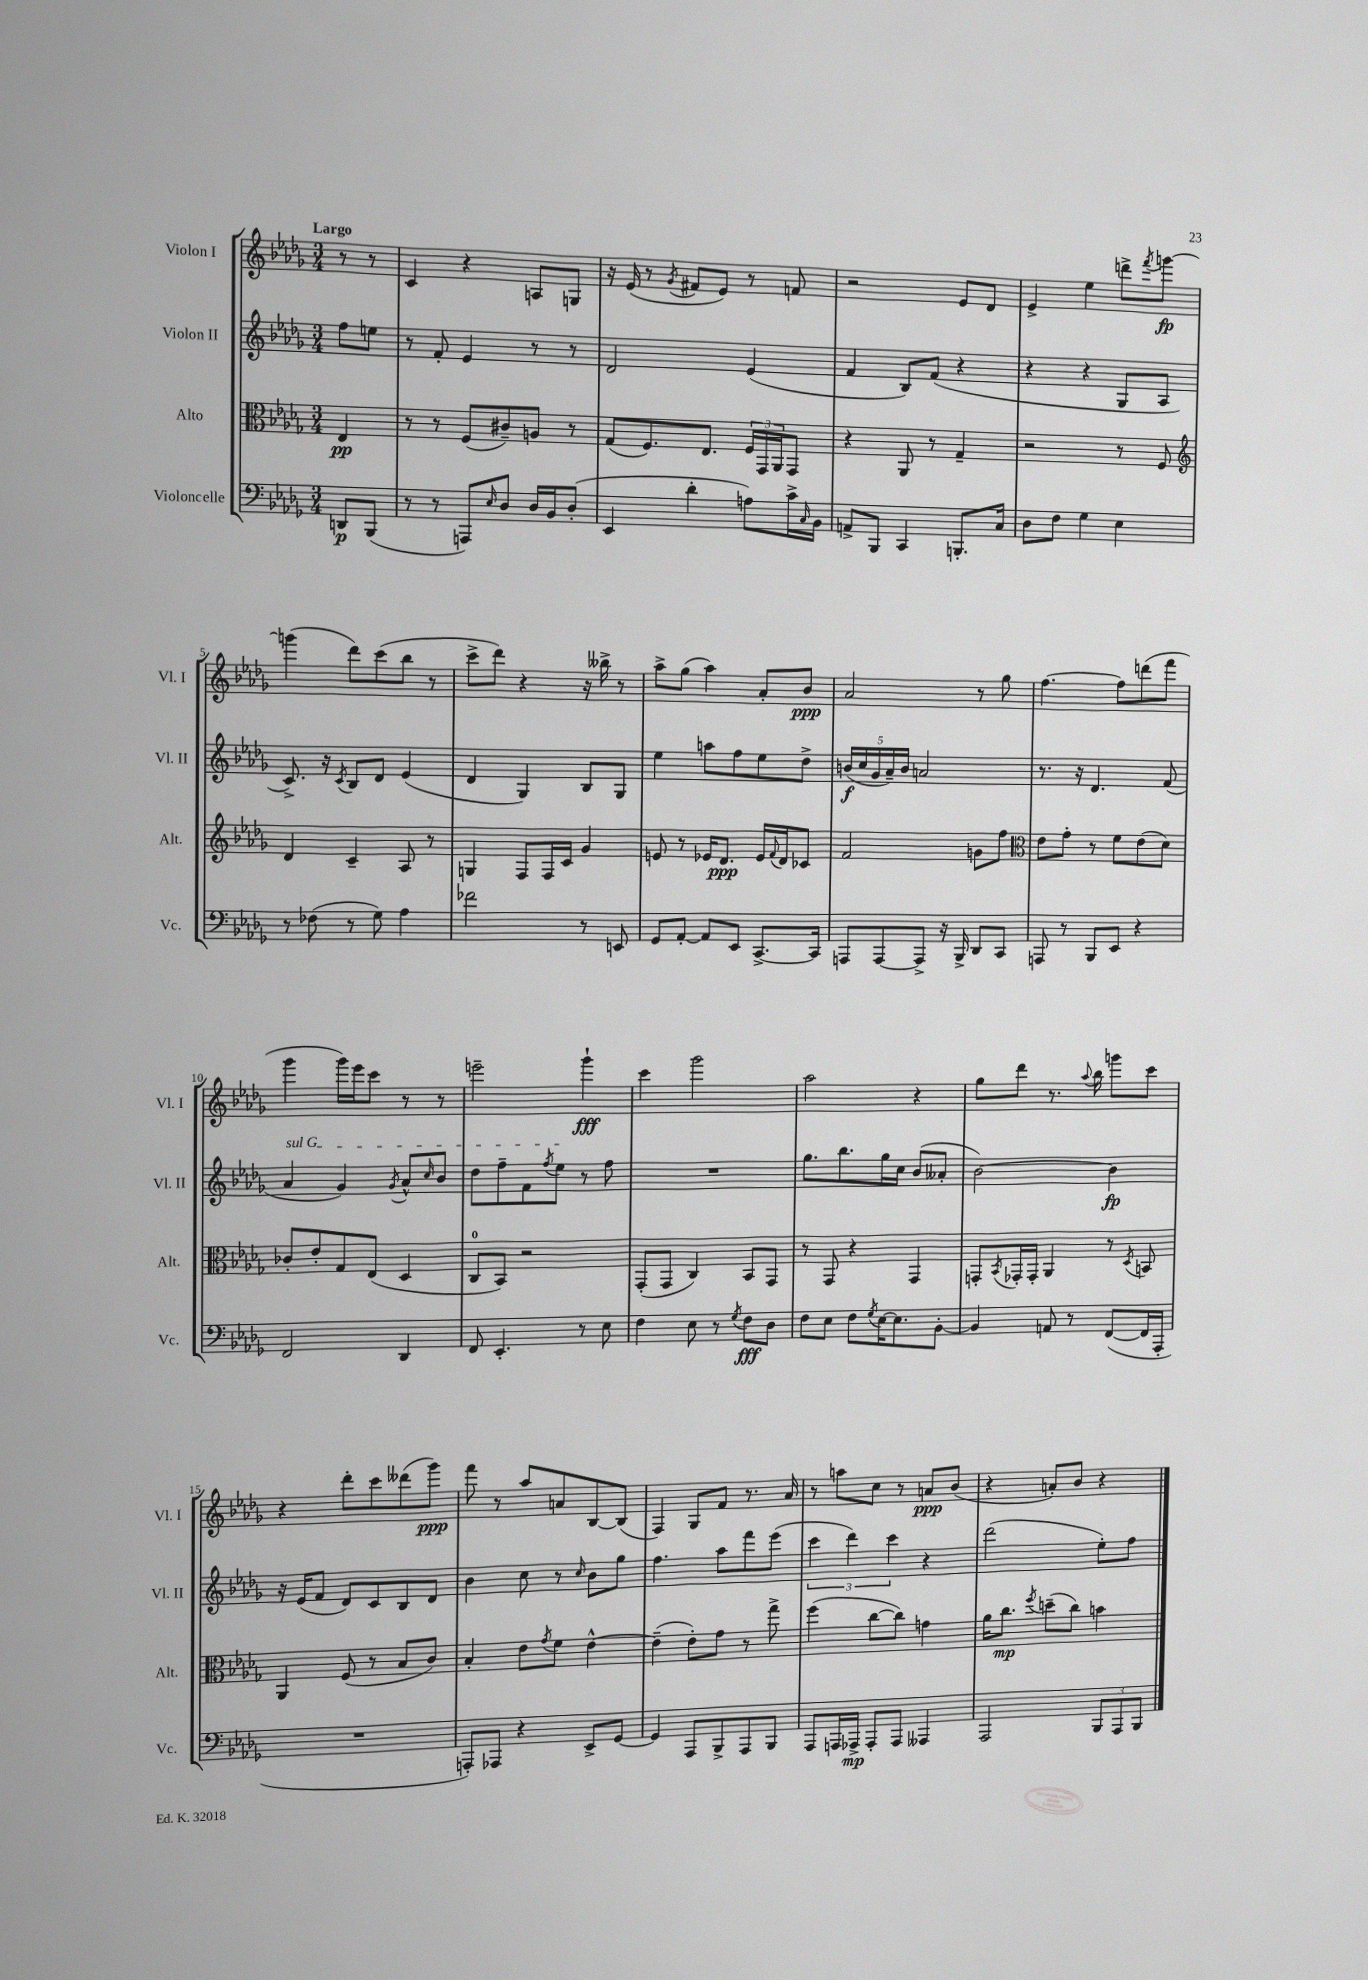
<<
\new StaffGroup <<
\new Staff = "s0" \with { instrumentName = "Violon I" shortInstrumentName = "Vl. I" } {
    \clef treble \key des \major \numericTimeSignature \time 3/4 \partial 4 \tempo "Largo"
    r8 r8 |
    c'4 r4 a8 g8 |
    r16 ees'16( r8 \acciaccatura { ges'8 } fis'8 ees'8) r8 f'8 |
    r2 ees'8 des'8 |
    ees'4-> ees''4 d'''8-> \acciaccatura { f'''8 } g'''8~\fp |
    g'''4( des'''8) c'''8( bes''8 r8 |
    c'''8-> des'''8) r4 r16 beses''16-> r8 |
    aes''8-> ges''8( aes''4) aes'8-. bes'8\ppp |
    aes'2 r8 ges''8 |
    f''4.~ f''8 d'''8( f'''8 |
    ges'''4 ges'''16) ees'''16 c'''8 r8 r8 |
    e'''2-- ges'''4-!\fff |
    c'''4 ges'''2 |
    aes''2 r4 |
    ges''8 des'''8 r8. \appoggiatura { aes''8 } bes''16 g'''8 c'''8 |
    r4 des'''8-. c'''8 deses'''8( ges'''8\ppp) |
    f'''8 r8 aes''8 a'8 bes8~ bes8( |
    f4) ges8 f'8 r8. aes'16 |
    r8 a''8 c''8 r8 a'8\ppp bes'8( |
    r4 a'8-.) bes'8 r4 \bar "|." |
}
\new Staff = "s1" \with { instrumentName = "Violon II" shortInstrumentName = "Vl. II" } {
    \clef treble \key des \major \numericTimeSignature \time 3/4 \partial 4
    f''8 e''8 |
    r8 f'8-. ees'4 r8 r8 |
    des'2 ees'4( |
    f'4 bes8) f'8( r4 |
    r4 r4 ges8 aes8 |
    c'8.->) r16 \acciaccatura { c'8 } bes8 des'8 ees'4( |
    des'4 ges4) bes8 ges8 |
    ees''4 a''8 f''8 ees''8 des''8-> |
    \tuplet 5/4 { b'16\f( c''16 ges'16 aes'16--) b'16 } a'2 |
    r8. r16 des'4. f'8( |
    \once \override TextSpanner.bound-details.left.text = \markup { \italic "sul G" } aes'4\startTextSpan ges'4) \acciaccatura { ges'8 } aes'8-^ \grace { c''16 } bes'8 |
    des''8 f''8-- f'8 \acciaccatura { f''8 } ees''8\stopTextSpan r8 f''8 |
    R2. |
    ges''8. bes''8. ges''16 c''16 bes'8( aeses'8-. |
    bes'2~) bes'4\fp |
    r16 ees'16( f'8 des'8) c'8 bes8 des'8 |
    bes'4 c''8 r8 \grace { c''16 } bes'8 ges''8 |
    f''4. aes''8 f'''8 ees'''8( |
    \tuplet 3/2 { c'''4 des'''4) c'''4 } r4 |
    des'''2( ees''8-.) f''8 \bar "|." |
}
\new Staff = "s2" \with { instrumentName = "Alto" shortInstrumentName = "Alt." } {
    \clef alto \key des \major \numericTimeSignature \time 3/4 \partial 4
    ees4\pp |
    r8 r8 f8( cis'8--) a8 r8 |
    ges8( f8.) ees8. \tuplet 3/2 { f16 ges,16 aes,16 } ges,8 |
    r4 aes,8 r8 ges4-- |
    r2 r8 f8 |
    \clef treble des'4 c'4-- aes8 r8 |
    g4 f8 f16 c'16 ges'4 |
    e'8 r8 ees'16 des'8.\ppp ees'16 \appoggiatura { f'8 } des'16 ces'8 |
    f'2 g'8 f''8 |
    \clef alto ees'8 ges'8-. r8 f'8 ees'8( des'8) |
    ces'8-. ees'8-. ges8 ees8( des4 |
    c8-0 bes,8) r2 |
    ges,8-.( ges,8 c4) bes,8 ges,8 |
    r8 ges,8 r4 ges,4 |
    g,8-. \acciaccatura { bes,8 } ges,16-. ges,16-. aes,4 r8 \acciaccatura { des8 } b,8 |
    aes,4 f8( r8 bes8 c'8) |
    bes4-. ees'8 \acciaccatura { ges'8 } f'8 ees'4~-^ |
    ees'4--( ees'8-.) ges'8 r8 ges''8-> |
    f''4( c''8~ c''8) g'4 |
    aes'16 c''8.\mp \acciaccatura { f''8 } d''8--( c''8) b'4 \bar "|." |
}
\new Staff = "s3" \with { instrumentName = "Violoncelle" shortInstrumentName = "Vc." } {
    \clef bass \key des \major \numericTimeSignature \time 3/4 \partial 4
    d,8\p bes,,8( |
    r8 r8 a,,8) \grace { ees16 } des8 des16 bes,16 des8-.( |
    ees,4 des'4-. a8) c'16-> \grace { c16 } bes,16 |
    a,8-> bes,,8 c,4 b,,8.-. c16 |
    des8 f8 ges4 ees4 |
    r8 fes8( r8 ges8) aes4 |
    fes'2 r8 e,8 |
    ges,8 aes,8~-. aes,8 ees,8 c,8.~-> c,16 |
    a,,8 a,,8~ a,,8-> r16 bes,,16-> des,8 c,8 |
    a,,8 r8 bes,,8 ees,8 r4 |
    f,2 des,4 |
    f,8 ees,4.-. r8 ees8 |
    f4 ees8 r8 \acciaccatura { ges8 } f8\fff des8 |
    f8 ees8 f8 \acciaccatura { ges8 } ees16~ ees8. bes,8~-. |
    bes,4 a,8 r8 f,8~( f,16 aes,,16-. |
    R2. |
    a,,8-.) aes,,8 r4 ees,8-> ges,8~ |
    ges,4 aes,,8 bes,,8-> aes,,8 bes,,8 |
    aes,,8 a,,16 aes,,16->\mp aes,,8-. aes,,8 aeses,,4 |
    aes,,2 \tuplet 3/2 { bes,,8 aes,,8 bes,,8 } \bar "|." |
}
>>
>>
